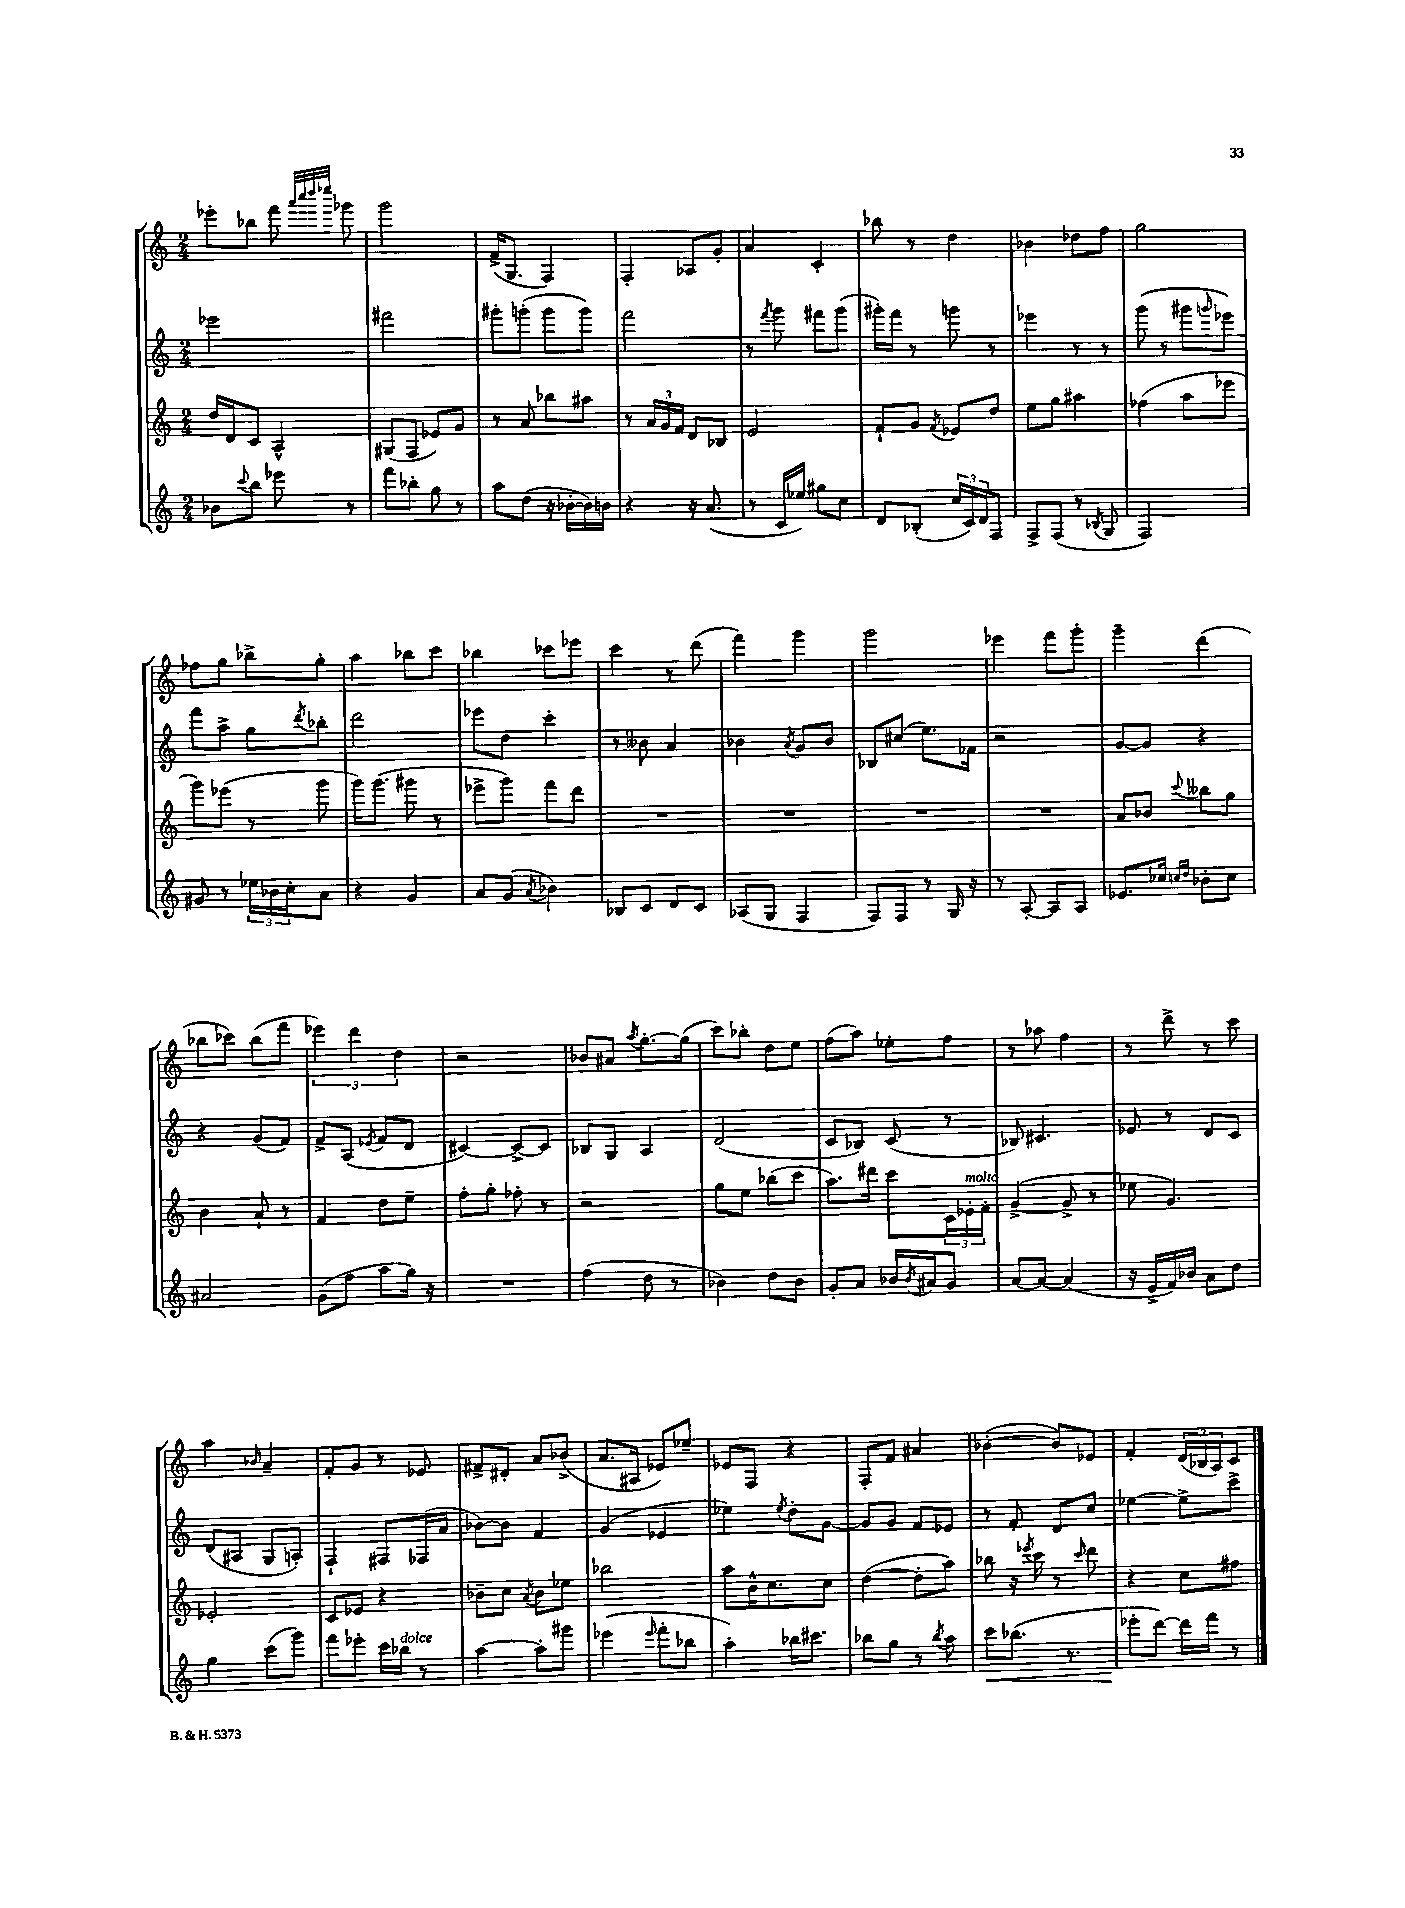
<<
\new StaffGroup <<
\new Staff = "s0" {
    \clef treble \key c \major \numericTimeSignature \time 2/4
    ees'''8-. bes''8 f'''8 \grace { a'''32 c''''32 d''''32 ees''''32 } ges'''8 |
    g'''2 |
    f'16->( g8. f4) |
    f4-. aes8 g'8-. |
    a'4 c'4-. |
    bes''8 r8 d''4 |
    bes'4 des''8 f''8 |
    g''2 |
    fes''8 g''8 bes''8-> g''8-. |
    a''4 bes''8 c'''8 |
    bes''4 ces'''8 ees'''8 |
    c'''4 r8 d'''8( |
    f'''4) g'''4 |
    g'''2 |
    ees'''4 f'''8 g'''8-. |
    g'''4-- d'''4( |
    bes''8 ces'''8) bes''8( f'''8 |
    \tuplet 3/2 { ees'''4) d'''4 d''4 } |
    r2 |
    bes'8 ais'8 \acciaccatura { a''8 } g''8.~-. g''16( |
    c'''8) bes''8-. d''8 e''8 |
    f''8( a''8) ees''8-. f''8 |
    r8 aes''8 f''4 |
    r8 d'''8-> r8 c'''8 |
    a''4 \grace { bes'16 } a'4-- |
    f'8-. g'8 r8 ees'8 |
    fis'8-> dis'8-. a'8 bes'8->( |
    a'8. ais16 ees'8) ees''8-- |
    ees'8 f8 r4 |
    f8-. f'8 ais'4 |
    bes'4~-.( bes'8) ees'8 |
    f'4-. \tuplet 3/2 { d'16( bes16 a16) } c'8 \bar "|." |
}
\new Staff = "s1" {
    \clef treble \key c \major \numericTimeSignature \time 2/4
    ees'''2 |
    fis'''2 |
    gis'''8-. g'''8-.( g'''8 g'''8) |
    f'''2 |
    r8 \acciaccatura { f'''8 } g'''8 fis'''8 g'''8( |
    gis'''16-.) f'''16 r8 g'''8 r8 |
    ees'''4 r8 r8 |
    g'''8( r8 gis'''8 \grace { g'''16 } ees'''8) |
    f'''8 a''8-> g''8 \acciaccatura { d'''8 } bes''8-. |
    d'''2 |
    ees'''8 d''8 c'''4-. |
    r8 beses'8 a'4 |
    bes'4 \acciaccatura { a'8 } g'8 bes'8 |
    bes8 cis''8( e''8.) fes'16 |
    r2 |
    g'8~ g'8 r4 |
    r4 g'8( f'8) |
    f'8-> a8( \acciaccatura { ees'8 } f'8 d'8 |
    cis'4~) cis'8~-> cis'8 |
    bes8 g8 a4 |
    d'2( |
    c'8 bes8) c'8( r8 |
    bes8) cis'4. |
    ees'8 r8 d'8 c'8 |
    d'8( ais8 g8 a8-.) |
    f4-! fis8 fes16( a'16 |
    bes'8~) bes'8 f'4 |
    g'4( ees'4 |
    ees''4) \acciaccatura { ees''8 } d''8-. g'8~ |
    g'8 g'8 f'8 ees'8 |
    r8 f'8-. d'8 c''8 |
    ees''4~ ees''8-> c'''8-> \bar "|." |
}
\new Staff = "s2" {
    \clef treble \key c \major \numericTimeSignature \time 2/4
    d''16 d'16 c'8 a4-^ |
    gis8( f8 ees'8) g'8 |
    r8 a'8 bes''8 ais''8 |
    r8 \tuplet 3/2 { a'16 g'16 f'16 } d'8 bes8 |
    e'2 |
    f'8-! g'8 \acciaccatura { f'8 } ees'8 d''8 |
    e''8 g''8 ais''4 |
    fes''4( a''8 ees'''8 |
    g'''8) ees'''8( r8 g'''8 |
    g'''16) g'''8.( gis'''8 r8 |
    ees'''8-> g'''8) f'''8 d'''8 |
    R2 |
    R2 |
    R2 |
    R2 |
    a'8 bes'8 \appoggiatura { c'''8 } beses''8 g''8 |
    b'4 a'8-! r8 |
    f'4 d''8 e''8-- |
    f''8-. g''8-. fes''8-. r8 |
    r2 |
    g''8 e''8 bes''8( c'''8 |
    a''8.) dis'''16 c'''8 \tuplet 3/2 { c'16 ees'16-.^\markup { \italic "molto" } f'16-. } |
    g'4~->( g'8-> r8 |
    ees''8 g'4.) |
    ees'2-. |
    c'8 ees'8 r4 |
    bes'8-- c''8 \acciaccatura { a'8 } bes'8 ees''8 |
    bes''2 |
    a''8 b'16-^ c''8. c''8 |
    d''4~( d''8-. a''8) |
    bes''8 r16 \acciaccatura { ees'''8 } c'''16 r8 \grace { c'''16 } d'''8 |
    r4 c''8 fis''8 \bar "|." |
}
\new Staff = "s3" {
    \clef treble \key c \major \numericTimeSignature \time 2/4
    bes'8 \appoggiatura { c'''8 } b''8 ees'''8 r8 |
    f'''8 bes''8-. g''8 r8 |
    a''8 d''8( r16 bes'16~-. bes'16) b'16 |
    r4 r16 a'8.( |
    r8 c'16 ees''16) gis''8 c''8 |
    d'8 bes8-.( \tuplet 3/2 { c''16 c'16) d'16 } f8 |
    f8-> f8( r8 \acciaccatura { bes8 } g8 |
    f2) |
    gis'8 r8 \tuplet 3/2 { ees''16 bes'16 c''16-. } a'8 |
    r4 g'4 |
    a'8 g'8( \acciaccatura { a'8 } bes'4) |
    bes8 c'8 d'8 c'8 |
    aes8( g8 f4 |
    f8) f8 r8 g16 r16 |
    r8 a8~-. a8 a8 |
    ees'8. ces''16 \grace { c''16 d''16 } bes'8-. c''8 |
    ais'2 |
    g'8( f''8 a''8 g''16) r16 |
    R2 |
    f''4( d''8 r8 |
    bes'4) d''8 bes'8 |
    g'8-. a'8 bes'16 \acciaccatura { bes'8 } ais'16 g'8 |
    a'8~ a'8~ a'4( |
    r16 e'16-> f'16) bes'16 a'8 d''8 |
    g''4 c'''8( g'''8) |
    f'''8 ees'''8-. c'''16 bes''16^\markup { \italic "dolce" } r8 |
    a''4~ a''8-. gis'''8 |
    ees'''4( \grace { ees'''16 } f'''8-. bes''8 |
    a''4-.) bes''16 cis'''8. |
    bes''8 g''8 r8 \acciaccatura { bes''8 } a''8 |
    c'''8\< bes''8.( r8. |
    ees'''8-.\! d'''8~) d'''16 f'''16 r8 \bar "|." |
}
>>
>>
\layout { \context { \Score \remove "Bar_number_engraver" } }
